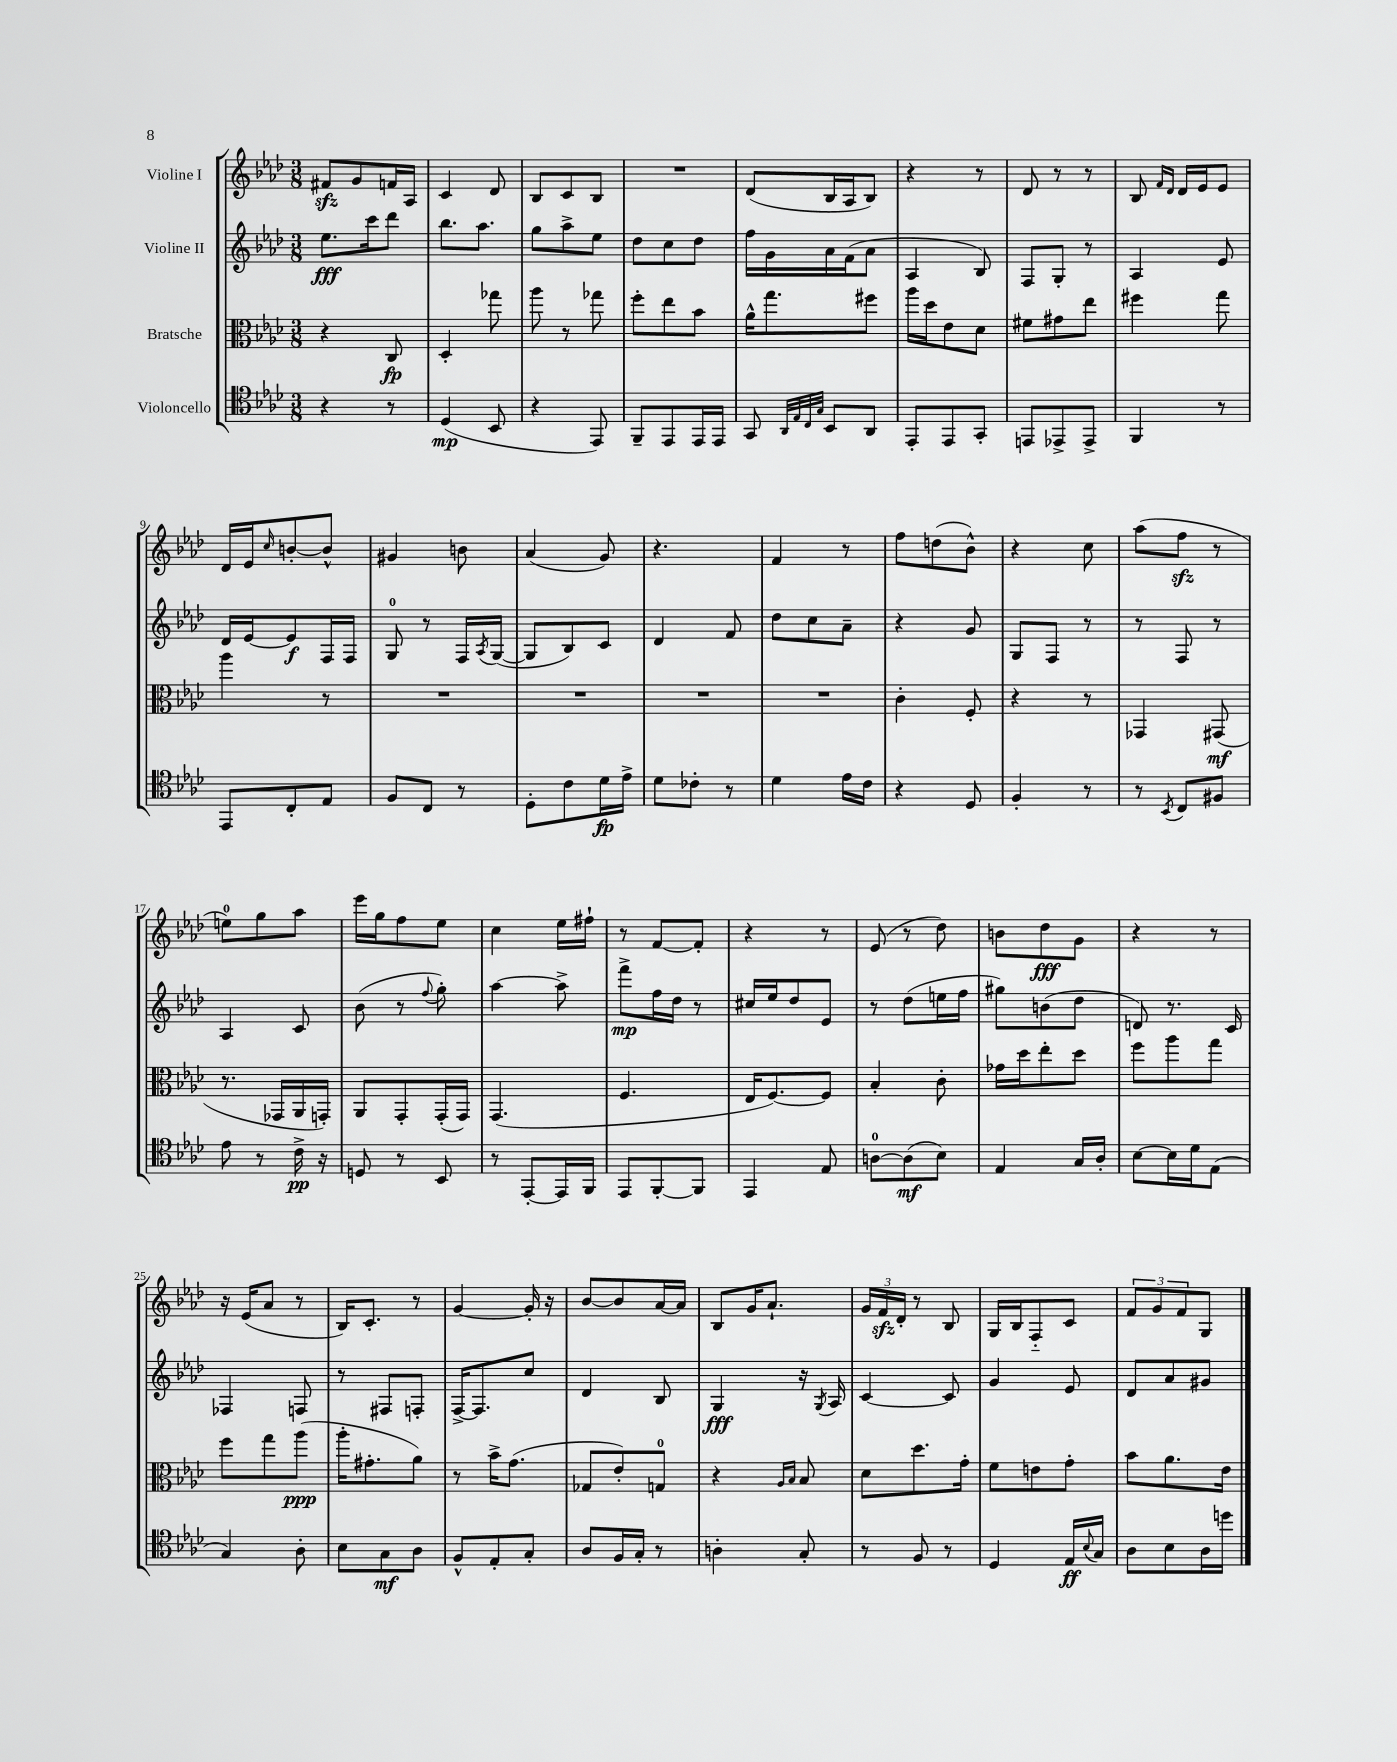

**kern	**kern	**kern	**kern
*staff4	*staff3	*staff2	*staff1
*clefC4	*clefC3	*clefG2	*clefG2
*k[b-e-a-d-]	*k[b-e-a-d-]	*k[b-e-a-d-]	*k[b-e-a-d-]
*M3/8	*M3/8	*M3/8	*M3/8
4r	4r	8.ee-\L	8f#/L
.	.	.	8g/
.	.	16ccc\k	.
8r	8C/	8ddd-\J	16f/L
.	.	.	16A-/JJ
=	=	=	=
(4D-/	4D-'/	8.bb-\L	4c/
.	.	8.aa-\J	.
8BB-/	8gg-\	.	8d-/
=	=	=	=
4r	8aa-\	8gg\L	8B-/L
.	8r	8aa-^\	8c/
8EE-/)	8gg-\	8ee-\J	8B-/J
=	=	=	=
8FF~/L	8ff'\L	8dd-\L	4.r
8EE-/	8ee-\	8cc\	.
16EE-/L	8b-\J	8dd-\J	.
16EE-/JJ	.	.	.
=	=	=	=
8GG/	16a-^^\LK	16ff\LL	(8d-/L
.	8.gg\	16g\	.
32qqAA-/LLL	.	.	.
32qqE-/	.	.	.
32qqC/	.	.	.
32qqG/JJJ	.	.	.
8BB-/L	.	16a-\	16B-/L
.	.	(16f\J	16A-/J
8AA-/J	8ff#\J	8a-\J	8B-/J)
=	=	=	=
8EE-'/L	16aa-\LL	4A-/	4r
.	16dd-\J	.	.
8EE-/	8e-\	.	.
8GG'/J	8d-\J	8B-/)	8r
=	=	=	=
8EE/L	8f#\L	8F/L	8d-/
8EE-^/	8g#\	8G'/J	8r
8EE-^/J	8ee-\J	8r	8r
=	=	=	=
4FF/	4ff#\	4A-/	8B-/
.	.	.	16qqf/LL
.	.	.	16qqd-/JJ
.	.	.	16d-/LL
.	.	.	16e-/J
8r	8gg\	8e-/	8e-/J
=	=	=	=
8EE-/L	4aa-\	16d-/LL	16d-/LL
.	.	[16e-/J	16e-/J
.	.	.	16qqcc/
8C'/	.	8e-/]	[8b'/
8E-/J	8r	16F/L	8b^^/]J
.	.	16F/JJ	.
=	=	=	=
8F/L	4.r	8G/	4g#/
8C/J	.	8r	.
8r	.	16F/LL	8b\
.	.	8qA-/	.
.	.	([16G/JJ	.
=	=	=	=
8D-'\L	4.r	8G/]L	(4a-/
8c\	.	8B-/)	.
16d-\L	.	8c/J	8g/)
16e-^\JJ	.	.	.
=	=	=	=
8d-\L	4.r	4d-/	4.r
8c-'\J	.	.	.
8r	.	8f/	.
=	=	=	=
4d-\	4.r	8dd-\L	4f/
.	.	8cc\	.
16e-\LL	.	8a-~\J	8r
16c\JJ	.	.	.
=	=	=	=
4r	4c'\	4r	8ff\L
.	.	.	(8dd\
8D-/	8F'/	8g/	8b-^^\J)
=	=	=	=
4F'/	4r	8G/L	4r
.	.	8F/J	.
8r	8r	8r	8cc\
=	=	=	=
8r	4GG-/	8r	(8aa-\L
8qBB-/	.	.	.
8C/L	.	8F/	8ff\J
8F#/J	(8GG#/	8r	8r
=	=	=	=
8e-\	8.r	4A-/	8ee\L)
8r	.	.	8gg\
.	16GG-/LL	.	.
16c^\	16AA-/	8c/	8aa-\J
16r	16GG'/JJ)	.	.
=	=	=	=
8D/	8AA-/L	(8b-\	16eee-\LL
.	.	.	16gg\J
8r	8GG'/	8r	8ff\
.	.	8qqff/	.
8BB-/	(16GG'/L	8gg'\)	8ee-\J
.	16GG/JJ)	.	.
=	=	=	=
8r	(4.GG/	[4aa-\	4cc\
[8EE-'/L	.	.	.
16EE-/]L	.	8aa-^\]	16ee-\LL
16FF/JJ	.	.	16ff#`\JJ
=	=	=	=
8EE-/L	4.F/	8fff^\L	8r
[8FF'/	.	16ff\L	[8f/L
.	.	16dd-\JJ	.
8FF/]J	.	8r	8f'/]J
=	=	=	=
4EE-/	16E-/LK	16cc#/LL	4r
.	[8.F/)	16ee-/J	.
.	.	8dd-/	.
8E-/	8F/]J	8e-/J	8r
=	=	=	=
[8A\L	4B-'/	8r	(8e-/
(8A\]	.	(8dd-\L	8r
8B-\J)	8c'\	16ee\L	8dd-\)
.	.	16ff\JJ	.
=	=	=	=
4E-/	16g-\LL	8gg#\L)	8b\L
.	16dd-\J	.	.
.	8ee-'\	(8b\	8dd-\
16G/LL	8dd-\J	8dd-\J	8g\J
16A-'/JJ	.	.	.
=	=	=	=
[8B-\L	8ff\L	8d/)	4r
16B-\]L	8aa-\	8.r	.
16d-\J	.	.	.
(8E-\J	8gg\J	.	8r
.	.	16c/	.
=	=	=	=
4G/)	8ff\L	4F-/	16r
.	.	.	(16e-/LK
.	8gg\	.	8a-/J
8A-'\	(8aa-\J	8F/	8r
=	=	=	=
8B-\L	16aa-'\LK	8r	16B-/LK)
.	8.g#'\	.	8.c'/J
8G\	.	8F#/L	.
8A-\J	8a-\J)	8F'/J	8r
=	=	=	=
8F^^/L	8r	[16F^/LK	[4g/
.	.	8.F/]	.
8E-'/	16b-^\LK	.	.
.	(8.g\J	.	.
8G'/J	.	8cc/J	16g'/]
.	.	.	16r
=	=	=	=
8A-/L	8G-/L	4d-/	[8b-/L
16F/L	8e-'/)	.	8b-/]
16G'/JJ	.	.	.
8r	8G/J	8B-/	[16a-/L
.	.	.	16a-/]JJ
=	=	=	=
4A'\	4r	4G/	8B-/L
.	.	.	16g/K
.	.	.	8.a-`/J
.	16qqA-/LL	.	.
.	16qqB-/JJ	.	.
8G'/	8B-/	16r	.
.	.	8qG/	.
.	.	16A-/	.
=	=	=	=
8r	8d-\L	[4c/	24g/LL
.	.	.	24f/
.	.	.	24d-'/JJ
8F/	8.dd-\	.	8r
8r	.	8c/]	8B-/
.	16g'\Jk	.	.
=	=	=	=
4D-/	8f\L	4g/	16G/LL
.	.	.	16B-/J
.	8e\	.	8F'~/
16E-/LL	8g'\J	8e-/	8c/J
8qqB-/	.	.	.
16G/JJ	.	.	.
=	=	=	=
8A-\L	8b-\L	8d-/L	12f/L
.	.	.	12g/
8B-\	8.a-\	8a-/	.
.	.	.	12f/
16A-\L	.	8g#/J	8G/J
16dd\JJ	16e-\Jk	.	.
==	==	==	==
*-	*-	*-	*-
